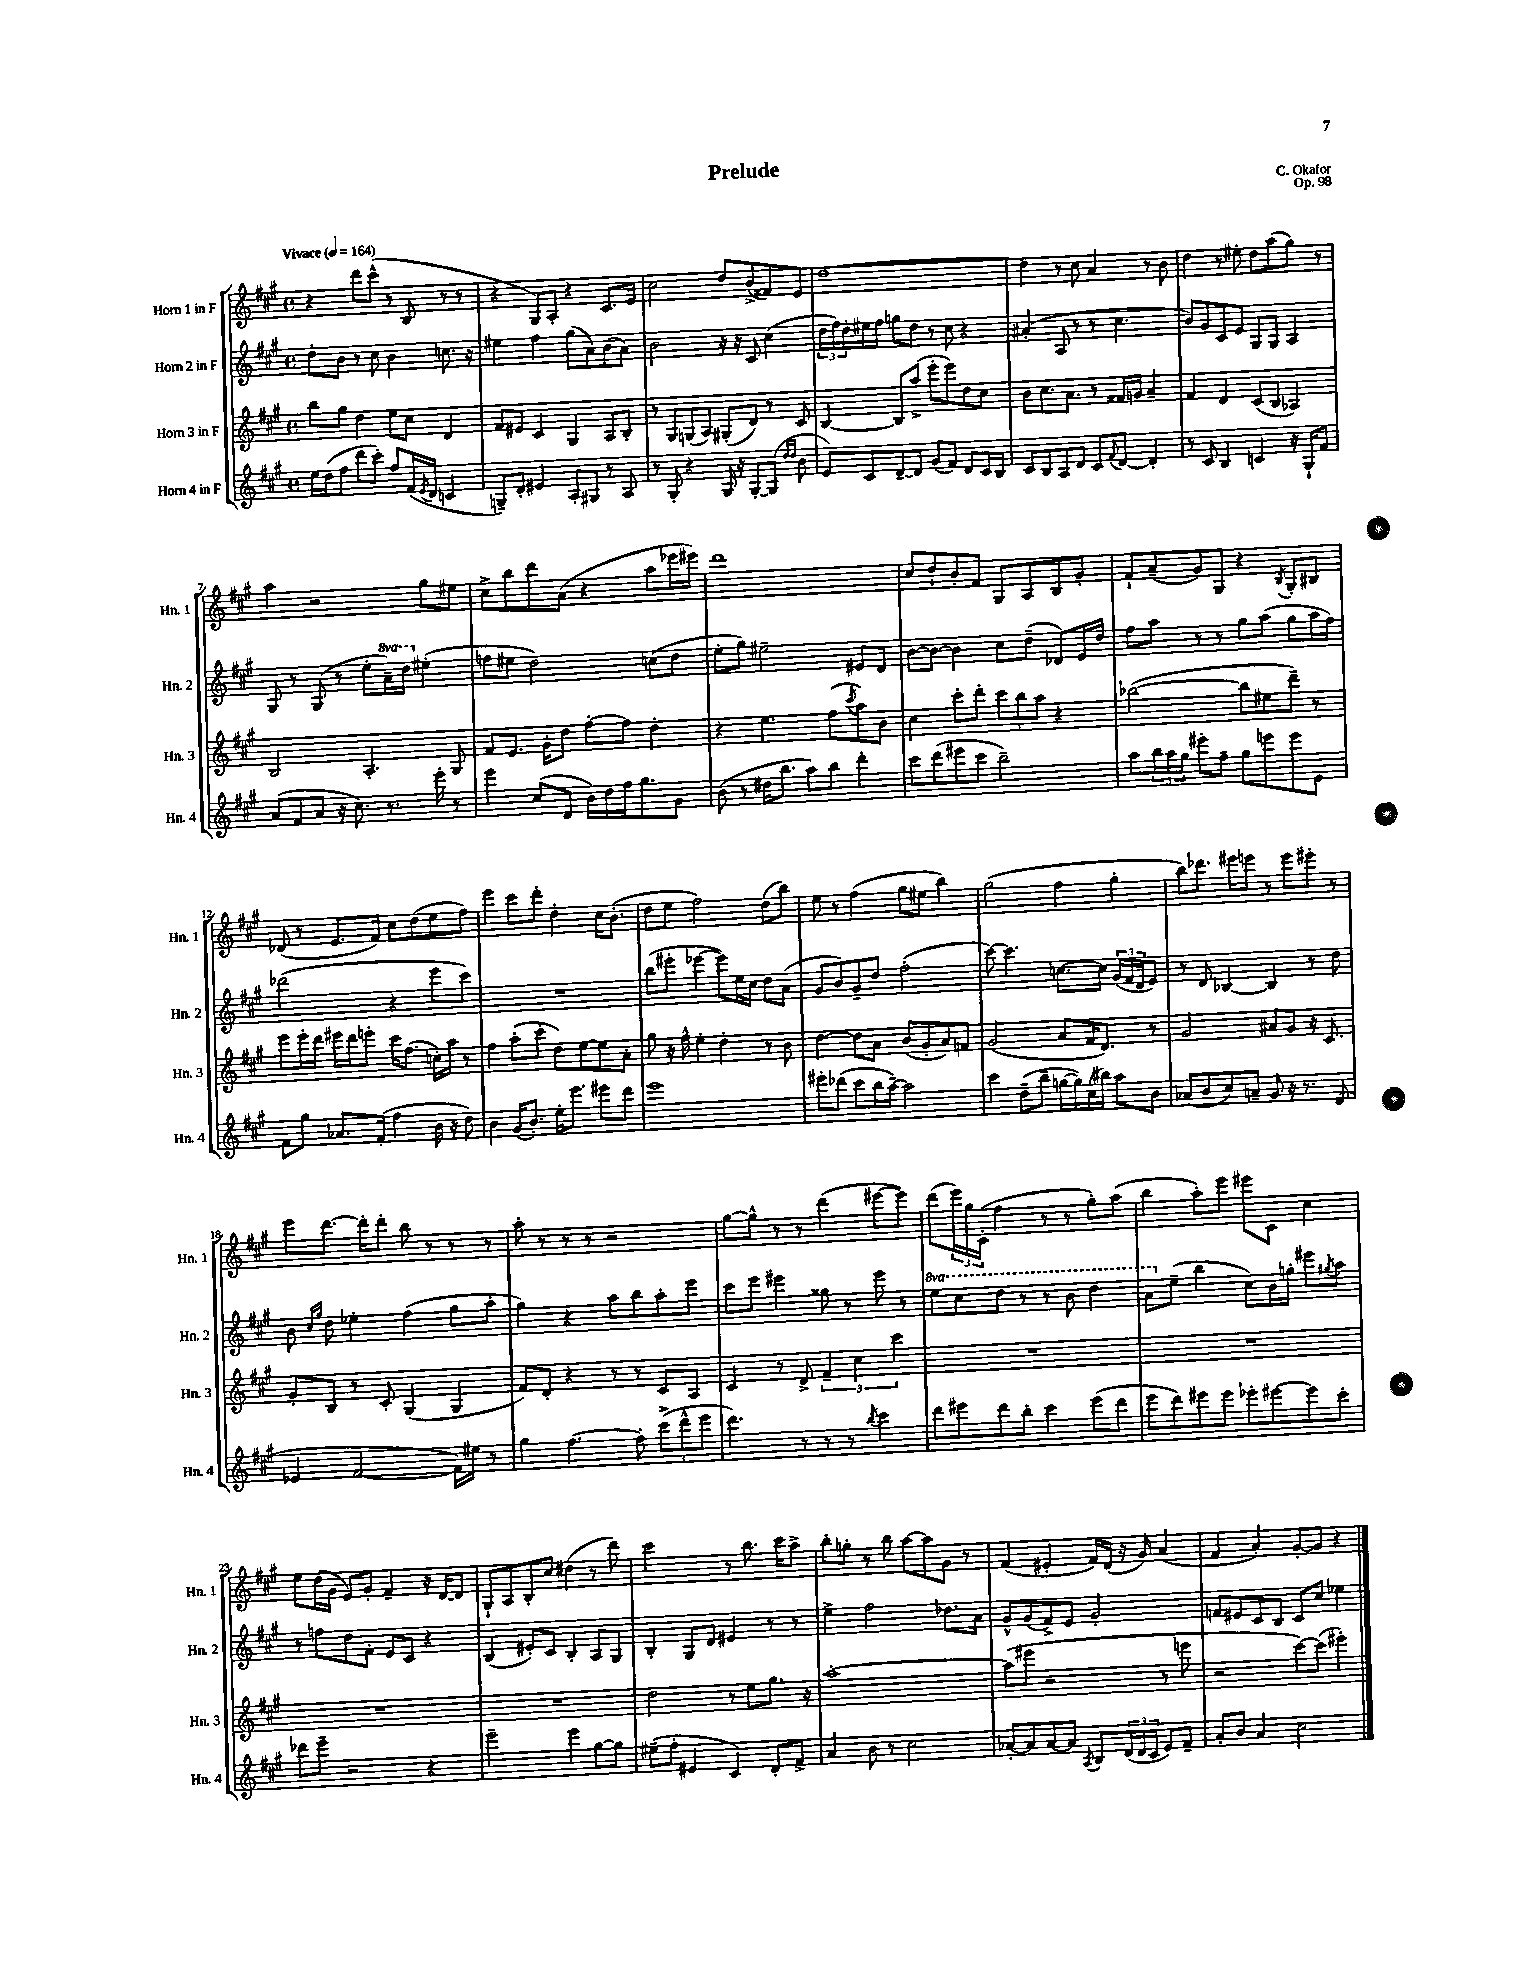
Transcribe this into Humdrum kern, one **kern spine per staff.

**kern	**kern	**kern	**kern
*staff4	*staff3	*staff2	*staff1
*clefG2	*clefG2	*clefG2	*clefG2
*k[f#c#g#]	*k[f#c#g#]	*k[f#c#g#]	*k[f#c#g#]
*M4/4	*M4/4	*M4/4	*M4/4
*met(c)	*met(c)	*met(c)	*met(c)
*MM164	*MM164	*MM164	*MM164
16ee	8bb	8dd'	4r
(16dd	.	.	.
8ff#	8gg#	8b	.
8ddd	4dd	8r	8ddd
8ccc#')	.	8cc#	(8ccc#^^
8ff#	8ee	4b	8r
(16f#	8cc#	.	8B
8qe	.	.	.
16d	.	.	.
4c	4d	8.cc	8r
.	.	.	8r
.	.	16r	.
=	=	=	=
8G~)	8f#	4ee#	4r
8d'	8e#	.	.
4e#	4c#	4ff#	8G#)
.	.	.	8A'
8A'	4G#	(8gg#	4r
8G#	.	8a)	.
8r	8A	(8b	8.c#
8A	8B'	8a)	.
.	.	.	16e
=	=	=	=
8r	8r	2b	2cc#
8G#'	8G#	.	.
4r	(8G	.	.
.	8A)	.	.
16G#	(8G#'	16r	8dd
16r	.	16r	.
[8G#'	8d)	8c#	(8b^
(8G#]	8r	(4cc#	8f##)
16qqdd	.	.	.
16qqdd	.	.	.
8b	8c#	.	8e
=	=	=	=
8e)	[4B	24dd	[1dd
.	.	24ff#)	.
.	.	24dd'	.
8c#	.	16ee#	.
.	.	16ff#	.
[8d~	8B]	8gg	.
8d]	(8aa^	8dd	.
(8g#	8eee'	8r	.
8f#)	8eee)	8cc#	.
8d	8dd	4r	.
16c#	8cc#	.	.
16B	.	.	.
=	=	=	=
8c#	8b	(4a#'	4dd]
8B	8.cc#	.	.
8A	.	8A	8r
.	8.a	.	.
8d	.	8r	8cc#
8c#	8r	8r	4a
8qqf#	.	.	.
[8d	16f##	4.cc#	.
.	16g	.	.
4d']	4a~	.	8r
.	.	.	8b
=	=	=	=
8r	4f#	8b)	4dd
8c#	.	8g#	.
4B	4d	8c#	8r
.	.	8e	8ee#'
4c	(8c#	8G#	8dd
.	8B	8G#	(8aa
16r	4A-)	4A	8gg#)
16G#`	.	.	.
8f#	.	.	8r
=	=	=	=
(8a	2B	8G#	4aa
8f#	.	8r	.
8a	.	(8G#	2r
16r	.	8r	.
8.cc#)	.	.	.
.	4.A'	8ee'	.
8.r	.	16aa~)	.
.	.	16ddd	.
.	.	(4ee#'	8gg#
16eee'	.	.	.
8r	8G#	.	8ee#
=	=	=	=
4eee	8f#	8ff	8cc#^
.	8.e	8ee#	8bb
(8cc#	.	2dd)	8ddd
.	16g#'	.	.
8d	8dd	.	(8a
16b)	[8ff#'	.	4r
16dd	.	.	.
16ff#	8ff#]	.	.
8.gg#	.	.	.
.	4dd'	(8cc	8aa
8g#	.	8dd	16eee-
.	.	.	16eee#)
=	=	=	=
(8b	4r	8ee'	1ddd
8r	.	8gg#)	.
16dd#	4.ee	2ee#~	.
8.bb	.	.	.
8aa)	.	.	.
8bb	(8ff#	.	.
.	8qccc#	.	.
4ddd'	8aa)	8e#	.
.	8b	8d	.
=	=	=	=
8ccc#	4cc#	[8b	8cc#
(8ddd	.	8b_	8dd`
8eee#	8ccc#'	4b]	8b'
8ccc#	8ddd'	.	8f#
2bb~)	12ccc#	8cc#	8G#
.	12bb	.	.
.	.	(8dd~	8A
.	12aa	.	.
.	4r	8d-)	8B
.	.	16e	8g#'
.	.	16dd	.
=	=	=	=
8aa	([2bb-	8ff#	8f#`
24bb	.	8aa	(8a~
24aa	.	.	.
24gg#	.	.	.
8eee#'	.	8r	8g#)
8ff#~	.	8r	8G#
8gg#	8bb-]	8gg#	4r
8eee	8ee#	(8aa	.
.	.	.	8qB
8eee	8ddd~)	8gg#	8G#'
8e	8r	16aa	8B#
.	.	16ff#)	.
=	=	=	=
8f#	8eee	(2ddd-	(8d-
8gg#	16eee'	.	8r
.	16ddd	.	.
8.a-	16eee#	.	8.e
.	16ddd	.	.
.	8eee'	.	.
(16f#'	.	.	16f#)
4ff#	16ccc#	4r	8cc#
.	(8.ff#	.	.
.	.	.	(8dd
16b	16cc')	8eee	8ee
16r	16aa	.	.
8dd)	8r	8ccc#)	8ff#)
=	=	=	=
4b	4ff#	1r	4eee
(16g#	(8aa'	.	8ccc#
8.b')	.	.	.
.	8ccc#'	.	8ddd'
16ee'	8dd)	.	4dd'
8.eee	.	.	.
.	[8ee	.	.
8eee#	8ee]	.	16cc#
.	.	.	(8.b'
8ddd	8a'	.	.
=	=	=	=
1eee	8gg#	(8bb	8dd
.	16r	8eee#'	8ee
.	16ff#^^	.	.
.	4ee'	[4eee-	2ff#)
.	4dd'	8eee-])	.
.	.	16ee	.
.	.	16cc#	.
.	8r	8dd	(8dd
.	8b	(8a	8bb)
=	=	=	=
8eee#'	[4dd	8g#	8ee
(8ddd-	.	8b)	8r
8ccc#	8dd]	8g#~	(4ff#
16bb	8a	8dd	.
[16aa~)	.	.	.
2aa]	(8b	(2ff#'	8gg#
.	8g#'	.	8ee#
.	8a)	.	4bb)
.	8f	.	.
=	=	=	=
4ccc#	(2g#	[8ccc#)	(2gg#
.	.	4.ccc#]	.
(8dd~	.	.	.
8bb~	.	.	.
[16gg	8a	[8.cc	4ff#
16gg])	.	.	.
(16cc#	16f#	.	.
16bb#)	8.d)	16cc]	.
8aa	.	(24g#	4gg#'
.	.	24f#	.
.	.	24d	.
8b	8r	8e)	.
=	=	=	=
(8a-	2g#	8r	8bb)
8b	.	8d	8.ddd-
8cc#)	.	[4B-	.
.	.	.	16eee#
8a~	.	.	8eee
8g#	8a#	4B-]	8r
16r	8g#	.	8eee
8.r	.	.	.
.	16r	8r	8eee#'
.	8.c#	.	.
(8d	.	8dd	8r
=	=	=	=
4e-	8g#'	8b	8eee
.	.	16qqcc#	.
.	.	16qqgg#	.
.	8B	8dd	[8.ddd
[2f#	8r	4ee-'	.
.	.	.	16ddd']
.	8c#'	.	8ddd'
.	(4G#	(4ff#	8bb
.	.	.	8r
16f#])	4G#	8gg#	8r
16ee#	.	.	.
8r	.	8aa'	8r
=	=	=	=
4gg#	8f#)	4gg#)	8aa'
.	8d'	.	8r
[4.ff#	4r	4r	8r
.	.	.	8r
.	8r	8aa	2r
8ff#']	8r	8bb	.
(12ccc#^	8c#	8aa'	.
12ddd^^	.	.	.
.	8A	8eee	.
12eee	.	.	.
=	=	=	=
4.ddd)	4c#	8ccc#	[8gg#
.	.	8eee	8gg#^^]
.	8r	4eee#	8r
8r	8d^	.	8r
8r	6f#~	8gg##	(4ddd
8r	.	8r	.
.	6cc#	.	.
8qbb	.	.	.
4ccc#	.	8eee#	[8eee#
.	6ccc#	.	.
.	.	8r	8eee#])
=	=	=	=
8ddd	1r	8eee	(8ddd
8eee#	.	8ccc#	24eee)
.	.	.	24gg#
.	.	.	(24c#'
8ddd	.	8ddd	4ff#
8bb'	.	8r	.
4ccc#	.	8r	8r
.	.	8bb	8r
(8eee#	.	4ddd	8gg#')
8ddd	.	.	(8aa
=	=	=	=
8eee	1r	8aa	4bb
8ddd)	.	(8ee~	.
8eee#	.	4bb	8aa')
8eee#	.	.	8eee
8eee-'	.	8cc#)	8eee#
[8eee#	.	16b	8c#
.	.	16gg'	.
8eee#]	.	8eee#	4cc#
.	.	8qgg#	.
8ccc#'	.	8aa	.
=	=	=	=
8ddd-	1r	8r	8ee
8eee~	.	8ff	(16dd
.	.	.	16g#
2r	.	8dd	8e)
.	.	8f#'	8g#'
.	.	8e	4f#~
.	.	8c#	.
4r	.	4r	16r
.	.	.	[16d
.	.	.	8d]
=	=	=	=
2eee~	1r	(4B	8G#`
.	.	.	8A
.	.	8e#')	8B'
.	.	8c#	8cc#
4eee	.	4B'	(4dd#
[8gg#	.	8A	8r
8gg#]	.	8G#	8ddd)
=	=	=	=
(8ee#~	2dd	4B'	2ccc#
8ff#'	.	.	.
4e#	.	8G#	.
.	.	8d	.
4c#)	8r	4e#	8r
.	8ee	.	8.bb
8d'	8.gg#	8r	.
.	.	.	16ccc#
8f#^	.	8r	8aa^
.	16r	.	.
=	=	=	=
4a	[1aa'	4ee^	8bb'
.	.	.	8gg'
8b	.	2ff#	8r
8r	.	.	8bb
2cc#	.	.	[8aa
.	.	.	8aa]
.	.	8.dd-	8g#
.	.	.	8r
.	.	16a	.
=	=	=	=
[8a-'	(8aa]	8g#^^	(4f#
8a-]	8eee#	(8g#	.
[8a-	2r	8f#^)	4e#'
8a-]	.	8e	.
8qA	.	.	.
8B	.	2g#'	16f#)
.	.	.	(16d
(24d	.	.	16r
24d	.	.	.
.	.	.	16g#)
24c#	.	.	.
8e)	8r	.	(4a
8f#~	8eee	.	.
=	=	=	=
8a'	2r	8f	4f#
8b	.	8e#	.
4a	.	8c#	4a')
.	.	8B	.
2cc#	[8ccc#)	8c#	[8g#'
.	(8ccc#]	8cc#	8g#]
.	4eee#')	4ee-	4r
==	==	==	==
*-	*-	*-	*-
